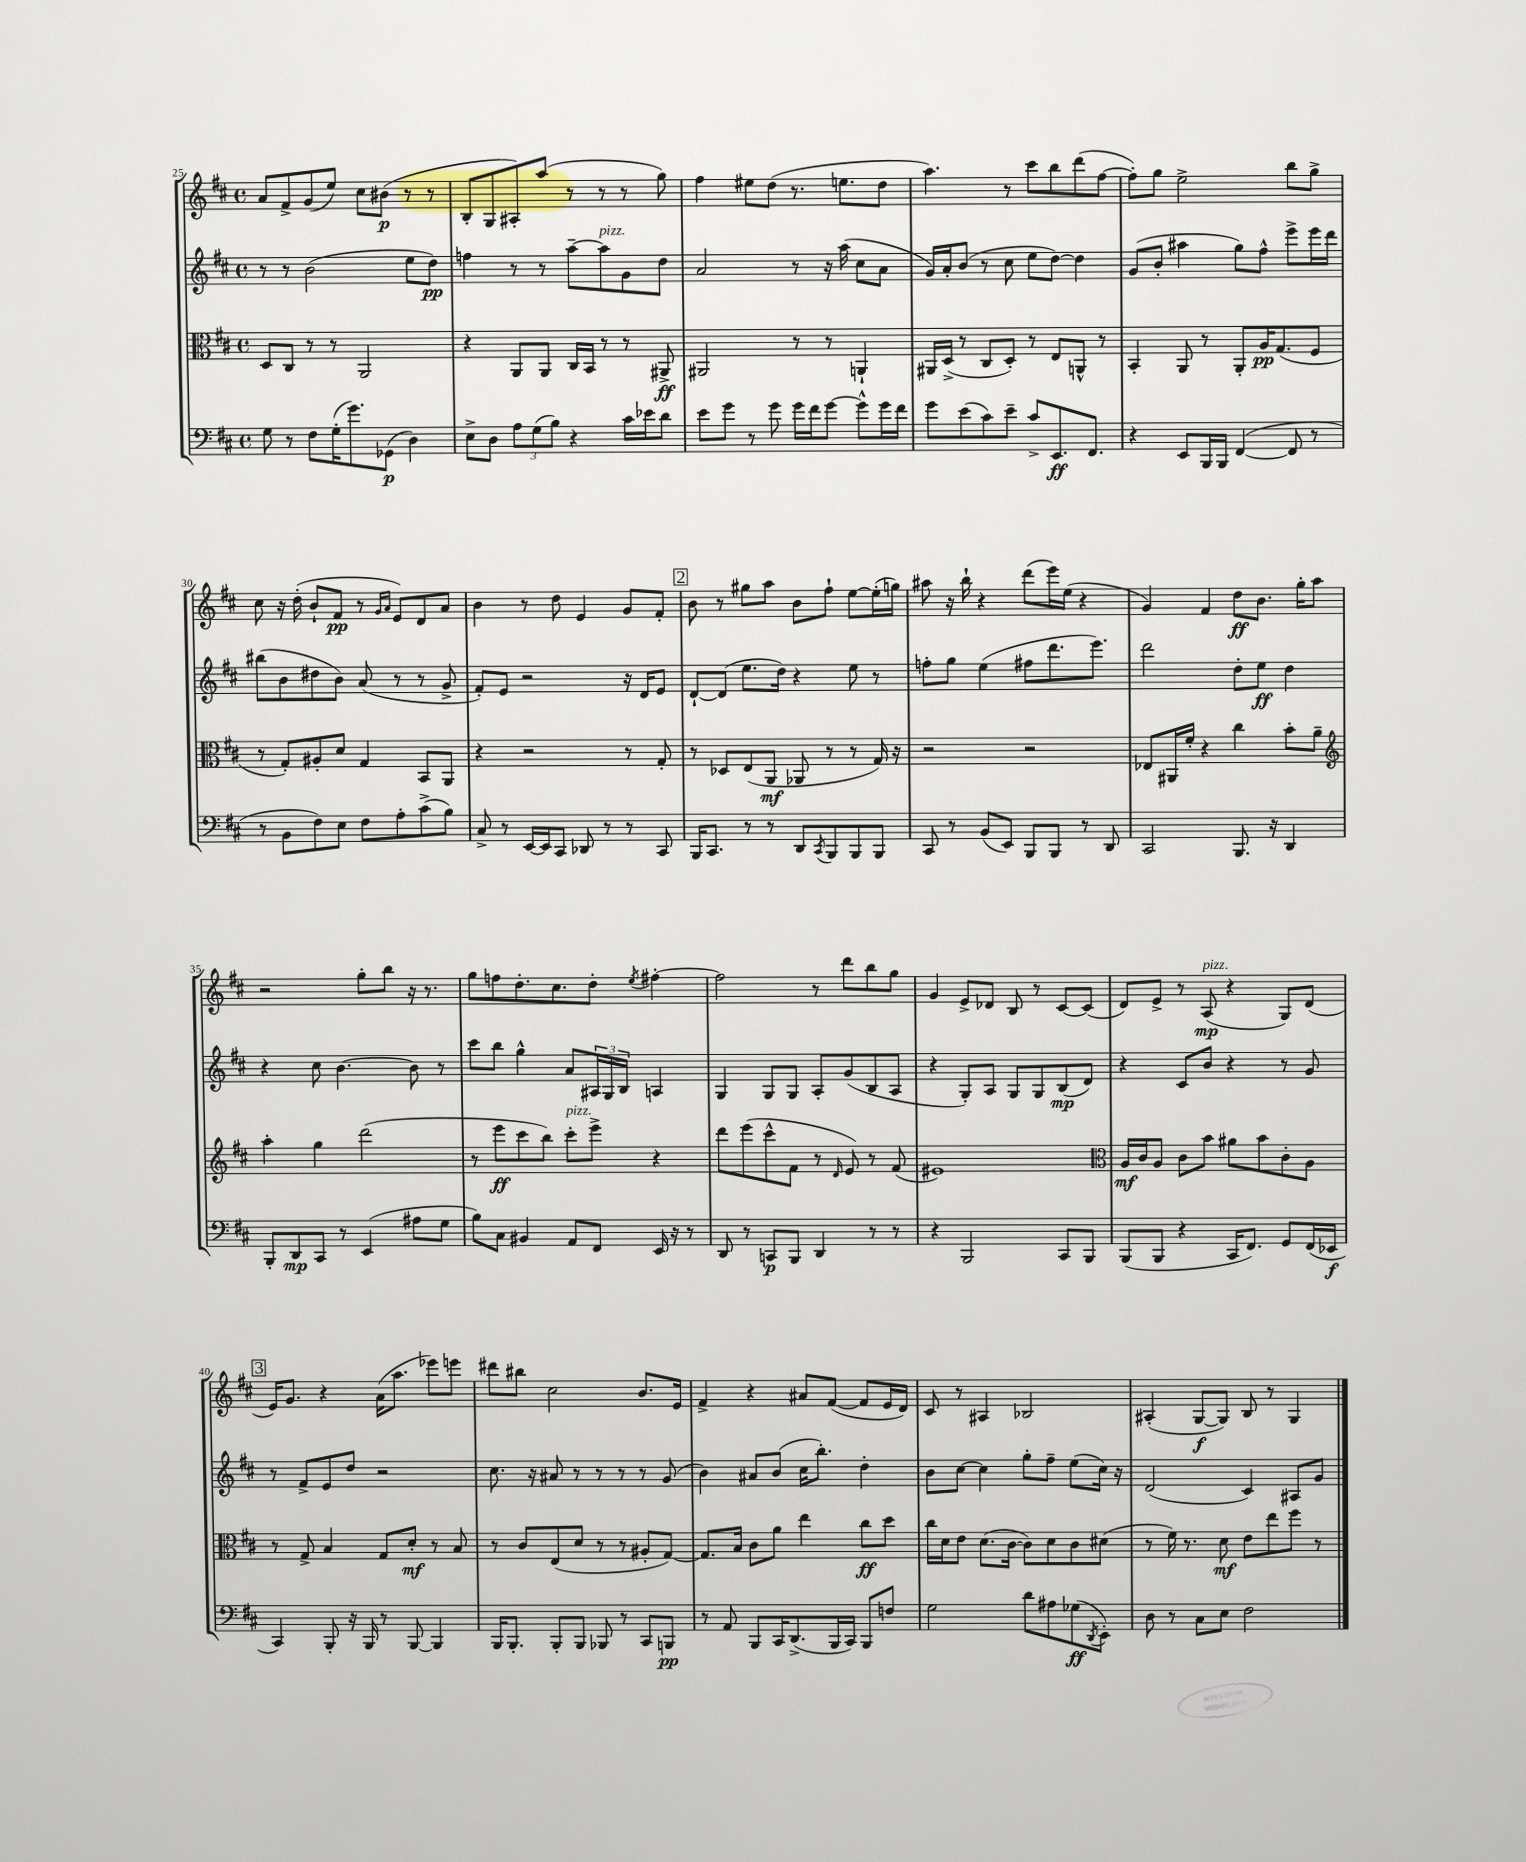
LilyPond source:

<<
\new StaffGroup <<
\new Staff = "s0" {
    \clef treble \key d \major \defaultTimeSignature \time 4/4
    a'8 fis'8-> g'8( e''8) cis''8 bis'8\p( r8 r8 |
    b8-. g8 ais8-.) a''8( r8 r8 r8 g''8) |
    fis''4 eis''8 d''8( r8. e''8. d''8 |
    a''4.) r8 cis'''8 b''8 d'''8( fis''8~ |
    fis''8-.) g''8 e''2-> b''8 g''8-> |
    cis''8 r16 d''16-.( b'8-! fis'8\pp r8 \grace { g'16 a'16 } e'8) d'8 a'8 |
    b'4 r8 d''8 e'4 g'8 fis'8-. |
    \mark \markup { \box "2" } b'8 r8 gis''8 a''8 b'8 fis''8-! e''8~ e''16-.( g''16) |
    ais''8 r16 b''16-! r4 d'''8( e'''16) e''16( r4 |
    g'4) fis'4 d''8\ff b'8. g''16-. a''8 |
    r2 g''8-. b''8 r16 r8. |
    g''8 f''8 d''8.-. cis''8. d''8-. \acciaccatura { e''8 } fis''4~-. |
    fis''2 r8 d'''8 b''8 g''8 |
    g'4 e'8-> des'8 b8 r8 cis'8~ cis'8( |
    d'8) e'8-> r8 a8\mp^\markup { \italic "pizz." }( r4 g8) d'8( |
    \mark \markup { \box "3" } e'16) g'8. r4 a'16( a''8. ees'''8) e'''8 |
    dis'''8 bis''8 cis''2 b'8. e'16 |
    fis'4-> r4 ais'8 fis'8~( fis'8 e'16 d'16) |
    cis'8 r8 ais4 bes2 |
    ais4-.( g8~\f g8) b8 r8 g4 \bar "|." |
}
\new Staff = "s1" {
    \clef treble \key d \major \defaultTimeSignature \time 4/4
    r8 r8 b'2( e''8 d''8\pp) |
    f''4 r8 r8 a''8~-- a''8^\markup { \italic "pizz." } g'8 d''8 |
    a'2 r8 r16 a''16( cis''8 a'8 |
    g'16) a'16-. b'8( r8 cis''8 e''8 d''8~) d''4 |
    g'8( b'8-. ais''4 g''8) fis''8-^ e'''8-> e'''16 d'''16 |
    bis''8( b'8 dis''8 b'8) a'8( r8 r8 g'8-> |
    fis'8-.) e'8 r2 r16 d'16 e'8 |
    \mark \markup { \box "2" } d'8~-! d'8( e''8. d''16) r4 e''8 r8 |
    f''8-. g''8 e''4( fis''8 d'''8. e'''8.) |
    d'''2 d''8-. e''8\ff d''4 |
    r4 cis''8 b'4.~ b'8 r8 |
    cis'''8 b''8 g''4-^ a'8 \tuplet 3/2 { ais16 g16 b16 } a4 |
    g4 g8 g8 a8-. g'8( b8 a8 |
    r4 g8-.) a8 g8 g8 b8\mp( d'8) |
    r4 cis'8 b'8 r4 r8 g'8 |
    \mark \markup { \box "3" } r8 fis'8-> e'8 d''8 r2 |
    cis''8. r16 ais'8 r8 r8 r8 r8 g'8( |
    b'4) ais'8 b'8( cis''16 b''8.-.) d''4-. |
    b'8 cis''8~ cis''4 g''8-. fis''8-- e''8( cis''16) r16 |
    d'2( cis'4) ais8 g'8 \bar "|." |
}
\new Staff = "s2" {
    \clef alto \key d \major \defaultTimeSignature \time 4/4
    d8 cis8 r8 r8 a,2 |
    r4 a,8 a,8 cis16 b,16 r8 r8 ais,8->\ff |
    ais,2 r8 r8 a,4-! |
    ais,16 d16->( r8 cis8 d8-.) r8 e8 a,8-^ r8 |
    b,4-. a,8 r8 a,8-. a16\pp g8.( fis8 |
    r8 g8-.) ais8-. d'8 g4 b,8 a,8 |
    r4 r2 r8 g8-. |
    \mark \markup { \box "2" } r8 des8 e8( a,8\mf aes,8 r8 r8 g16) r16 |
    r2 r2 |
    ees8 ais,16 fis'16-. r4 cis''4 b'8-. a'8-- |
    \clef treble a''4-. g''4 d'''2( |
    r8 e'''8\ff cis'''8 b''8) cis'''8-.^\markup { \italic "pizz." } e'''8-> r4 |
    d'''8 e'''8( cis'''8-^ fis'8 r8 \grace { d'16 } e'8) r8 fis'8( |
    eis'1) |
    \clef alto a16\mf cis'16 a8 cis'8 b'8 ais'8 b'8 cis'8-. a8 |
    \mark \markup { \box "3" } r8 g8-> b4 g8 d'8-.\mf r8 b8 |
    r8 cis'8 e8( d'8 r8 r8 ais8-. g8~) |
    g8. b16 cis'8 a'8 e''4 cis''8\ff d''8 |
    cis''16 d'16 e'8 d'8.( cis'16~ cis'8) d'8 cis'8 dis'8( |
    r8 fis'16) r8. d'8\mf e'8 e''8 fis''8 r8 \bar "|." |
}
\new Staff = "s3" {
    \clef bass \key d \major \defaultTimeSignature \time 4/4
    g8 r8 fis8 g16-.( g'8.) ges,8\p( d4) |
    e8-> d8 \tuplet 3/2 { a8 g8( b8) } r4 cis'16 ees'16 d'8 |
    e'8 g'8 r8 g'8 g'16 fis'16 g'8~ g'8-^ g'16 fis'16 |
    g'8 e'8( cis'8) e'8-- cis'8-> e,8.\ff fis,8. |
    r4 e,8 b,,16 b,,16 fis,4~( fis,8 r8 |
    r8 b,8 fis8) e8 fis8 a8-. cis'8->( b8) |
    cis8-> r8 e,16~ e,16 cis,8 des,8 r8 r8 cis,8 |
    \mark \markup { \box "2" } b,,16 cis,8. r8 r8 d,8 \acciaccatura { cis,8 } b,,8 b,,8 b,,8 |
    cis,8 r8 b,8( e,8) b,,8 b,,8 r8 d,8 |
    cis,2 b,,8. r16 d,4 |
    b,,8-. d,8\mp cis,8 r8 e,4( ais8 g8 |
    b8) cis8 bis,4 a,8 fis,8 e,16 r16 r8 |
    d,8 r8 c,8\p b,,8 d,4 r8 r8 |
    r4 b,,2 cis,8 b,,8 |
    b,,8( b,,8 r4 cis,16 fis,8.) g,8 fis,16( ees,16\f |
    \mark \markup { \box "3" } cis,4) b,,8-. r16 b,,16 r8 b,,8~ b,,4 |
    b,,16 b,,8.-. b,,8-. b,,8 bes,,8 r8 cis,8 b,,8\pp |
    r8 a,8 b,,8 cis,16 d,8.->( b,,16 cis,16) b,,8 f8 |
    g2 d'8 ais8 ges8\ff( \acciaccatura { d,8 } e,8-.) |
    d8 r8 cis8 e8 fis2 \bar "|." |
}
>>
>>
\layout { \context { \Score currentBarNumber = #25 } }
